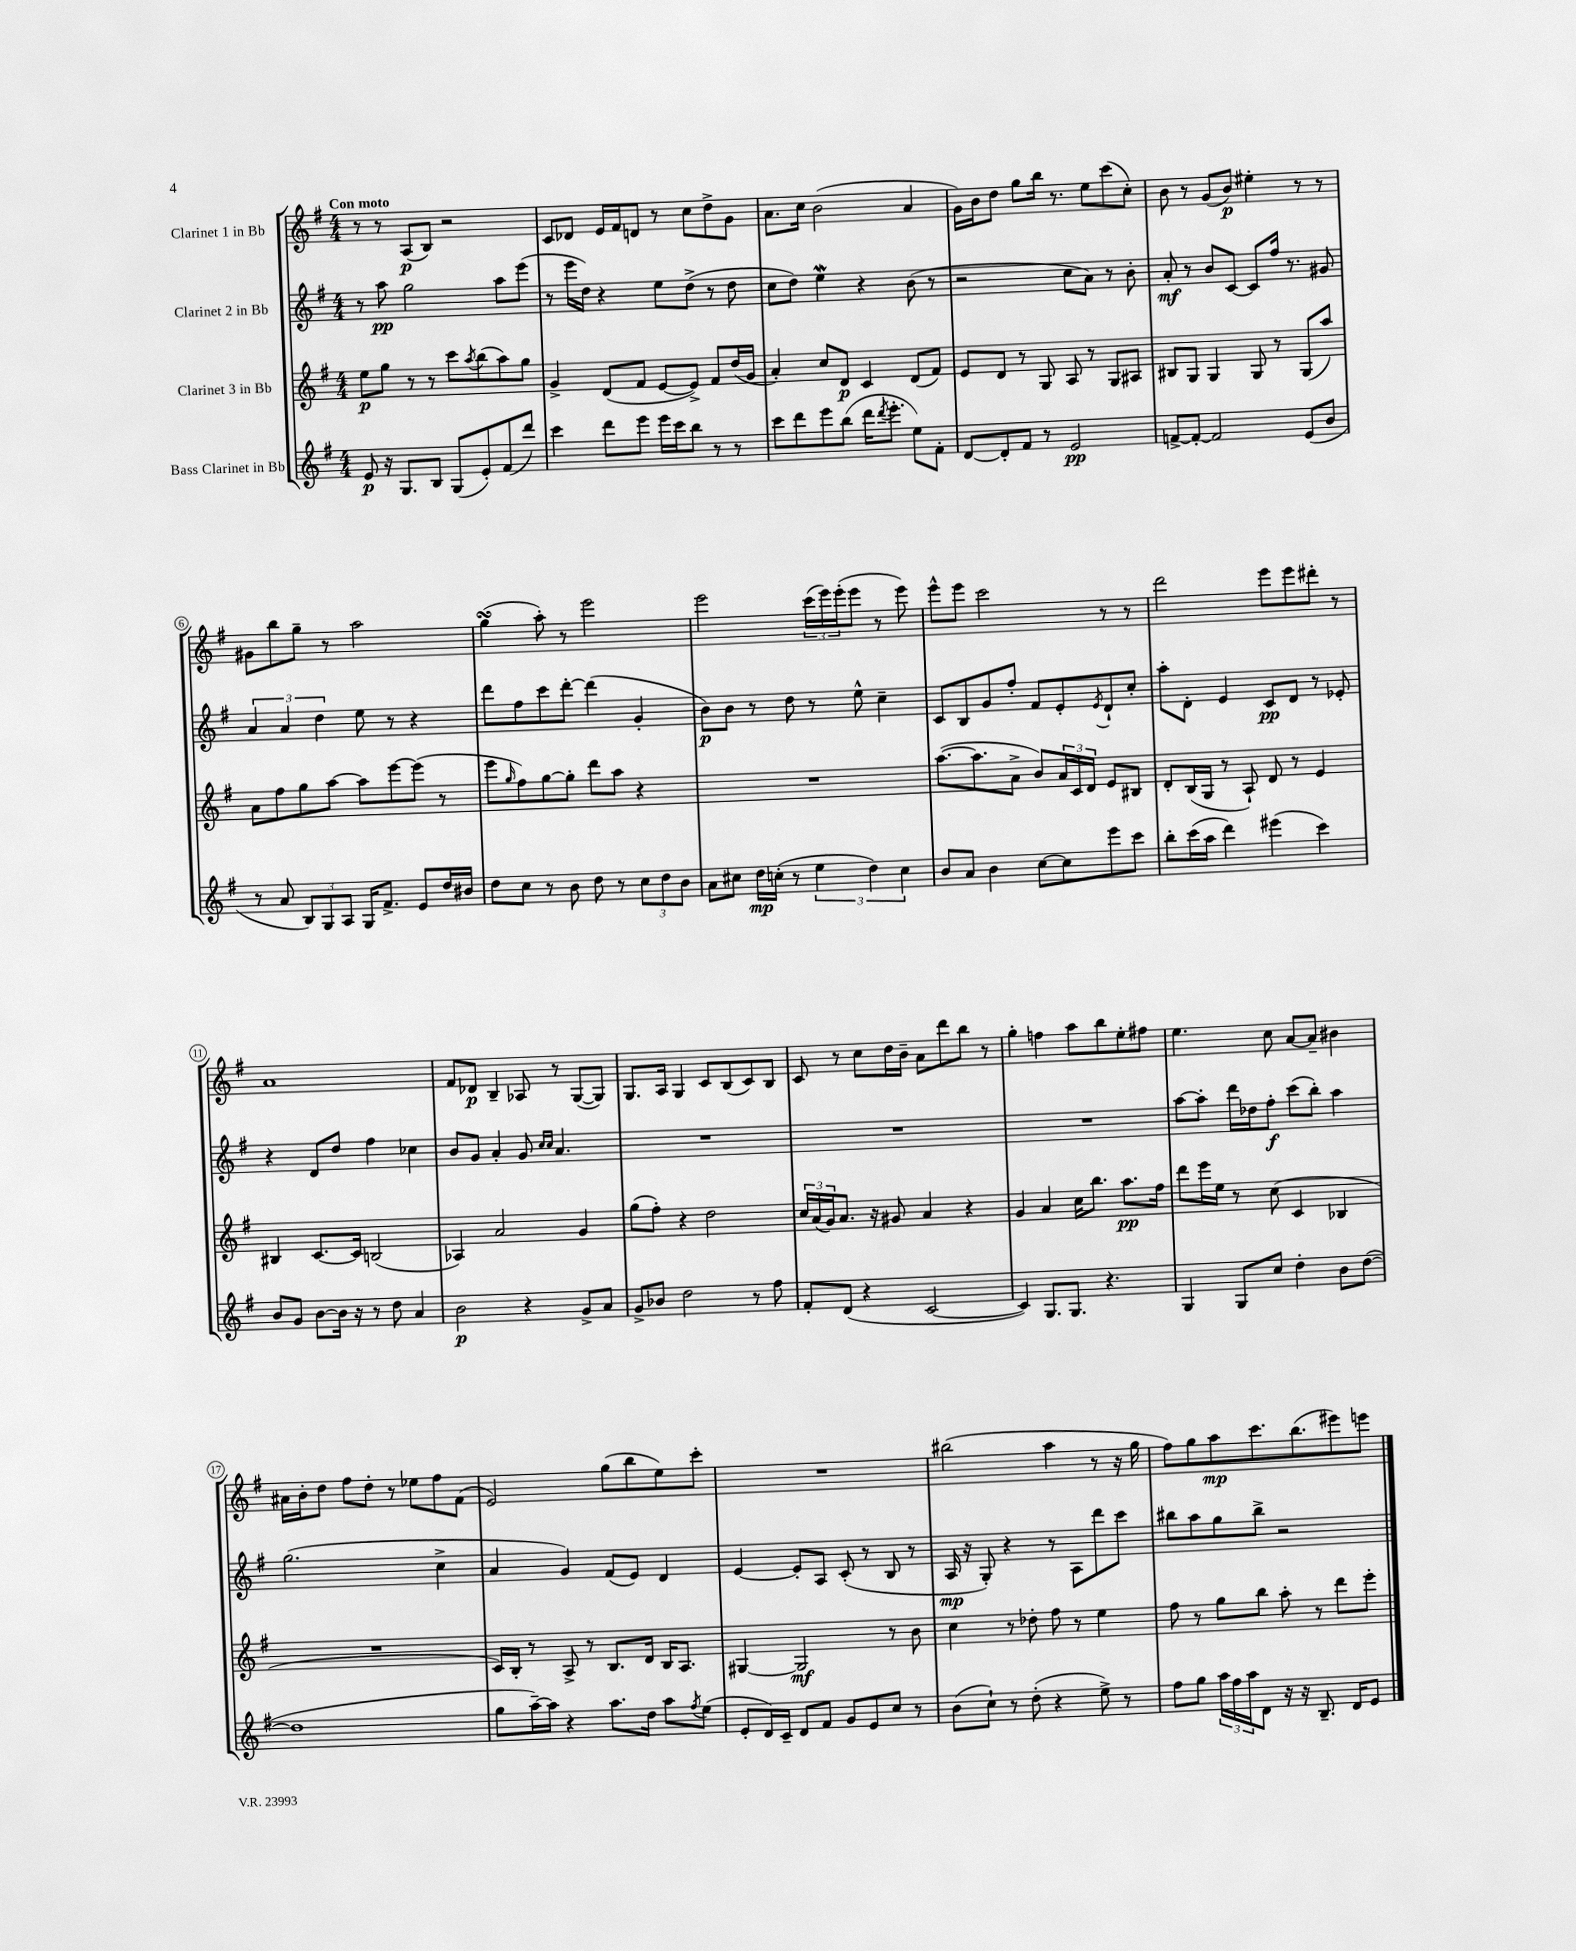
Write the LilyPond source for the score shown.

<<
\new StaffGroup <<
\new Staff = "s0" \with { instrumentName = "Clarinet 1 in Bb" } {
    \clef treble \key g \major \numericTimeSignature \time 4/4 \tempo "Con moto"
    r8 r8 a8\p( b8) r2 |
    c'8 des'8 e'16 fis'16 d'8 r8 c''8 d''8-> g'8 |
    a'8. c''16 b'2( a'4 |
    g'16) b'16 d''8 g''8 b''16 r8. e''8 c'''8( c''8-.) |
    b'8 r8 g'8( b'8\p) eis''4-. r8 r8 |
    gis'8 b''8 g''8-- r8 a''2 |
    g''4\turn( a''8-.) r8 e'''2 |
    e'''2 \tuplet 3/2 { c'''16( e'''16) e'''16-.( } e'''8 r8 e'''8) |
    e'''8-^ e'''8 c'''2 r8 r8 |
    d'''2 e'''8 e'''8 dis'''8-. r8 |
    a'1 |
    fis'8 des'8\p b4-- aes8 r8 g8~( g8) |
    g8. a16 g4 c'8 b8( c'8) b8 |
    c'8 r8 c''8 d''16 b'16-- a'8 d'''8 b''8 r8 |
    g''4-. f''4 a''8 b''8 e''8-. fis''8 |
    e''4. c''8 a'8~ a'8-- bis'4 |
    ais'16 b'16-. d''8 fis''8 d''8-. r8 ees''8 fis''8 fis'8( |
    e'2) g''8( b''8 e''8) c'''8-. |
    R1 |
    bis''2( a''4 r8 r16 g''16 |
    fis''8) g''8 a''8\mp c'''8. b''8.( eis'''8) e'''8 \bar "|." |
}
\new Staff = "s1" \with { instrumentName = "Clarinet 2 in Bb" } {
    \clef treble \key g \major \numericTimeSignature \time 4/4
    r8 a''8\pp g''2 a''8 e'''8( |
    r8 e'''16 d''16) r4 e''8 d''8->( r8 d''8 |
    c''8 d''8) e''4\mordent r4 b'8( r8 |
    r2 c''8 a'8) r8 b'8-. |
    a'8-.\mf r8 b'8 c'8~ c'8 fis''16 r8. gis'8 |
    \tuplet 3/2 { a'4 a'4 d''4 } e''8 r8 r4 |
    d'''8 fis''8 c'''8 d'''8~-. d'''4( g'4-. |
    b'8\p) b'8 r8 d''8 r8 e''8-^ c''4-- |
    c'8 b8 g'8 fis''8-. fis'8 e'8-. \acciaccatura { e'8 } d'8-! c''8-. |
    a''8-. d'8-. e'4 c'8\pp d'8 r8 ees'8-. |
    r4 d'8 d''8 fis''4 ces''4 |
    b'8 g'8 a'4-. g'8 \grace { c''16 c''16 } a'4. |
    R1 |
    R1 |
    R1 |
    a''8~ a''8-. d'''16 des''16 fis''8-.\f c'''8( b''8-.) a''4 |
    g''2.( c''4-> |
    a'4 g'4) fis'8( e'8) d'4 |
    e'4~ e'8-. a8 c'8-.( r8 b8 r8 |
    a16\mp r16 g8-.) r4 r8 a8 d'''8 c'''8 |
    bis''8 a''8 g''8 bis''8-> r2 \bar "|." |
}
\new Staff = "s2" \with { instrumentName = "Clarinet 3 in Bb" } {
    \clef treble \key g \major \numericTimeSignature \time 4/4
    e''8\p g''8 r8 r8 c'''8 \acciaccatura { a''8 } b''8( a''8) g''8 |
    g'4-> d'8( fis'8 e'8~ e'8->) fis'8 d''16( g'16 |
    a'4-.) c''8 d'8\p c'4 d'8( fis'8) |
    e'8 d'8 r8 g8 a8 r8 g8 ais8 |
    bis8 g8 g4 g8 r8 g8( a''8) |
    a'8 fis''8 g''8 a''8~ a''8 e'''8~ e'''8( r8 |
    e'''8 \grace { g''16 } fis''8) g''8~ g''8-. d'''8 a''8 r4 |
    R1 |
    a''8.~( a''8. a'8-> b'8) \tuplet 3/2 { a'16 c'16 d'16 } e'8 bis8 |
    d'8-. b16( g16 r8 a8-!) d'8 r8 e'4 |
    bis4 c'8.~ c'16 b2( |
    aes4) a'2 g'4 |
    g''8( fis''8-.) r4 d''2 |
    \tuplet 3/2 { c''16 a'16( g'16) } a'8. r16 gis'8 a'4 r4 |
    g'4 a'4 c''16 b''8. a''8.\pp fis''16 |
    d'''8 e'''16 e''16 r8 c''8( c'4 bes4 |
    R1 |
    c'16) b16-. r8 a8-> r8 b8. d'16 b16 a8. |
    gis4~ gis2\mf r8 b'8 |
    c''4 r8 des''8-. fis''8 r8 e''4 |
    fis''8 r8 g''8 b''8 a''8-. r8 d'''8 e'''8-. \bar "|." |
}
\new Staff = "s3" \with { instrumentName = "Bass Clarinet in Bb" } {
    \clef treble \key g \major \numericTimeSignature \time 4/4
    e'8\p r16 g8. b8 g8( e'8-.) fis'8( d'''8) |
    c'''4 d'''8 e'''8 e'''16 c'''16 b''8 r8 r8 |
    c'''8 d'''8 e'''8 b''8( d'''16 \acciaccatura { d'''8 } e'''8.-. e''8) fis'8-. |
    d'8~ d'8-. fis'8 r8 e'2\pp |
    f'8~-> f'8~-. f'2 e'8( b'8 |
    r8 a'8 \tuplet 3/2 { b8) g8 a8 } g16 fis'8.-> e'8 d''16 bis'16 |
    d''8 c''8 r8 b'8 d''8 r8 \tuplet 3/2 { c''8 d''8 b'8 } |
    a'8 cis''8 d''16\mp c''16-.( r8 \tuplet 3/2 { e''4 d''4) c''4 } |
    b'8 a'8 b'4 c''8~ c''8 e'''8 c'''8 |
    b''8-. c'''16( a''16 d'''4) eis'''4( c'''4) |
    b'8 g'8 b'8~ b'16 r16 r8 d''8 a'4 |
    b'2\p r4 g'8-> a'8 |
    g'8-> bes'8 d''2 r8 fis''8 |
    fis'8-. d'8( r4 c'2~ |
    c'4) g8. g8. r4. |
    g4 g8 c''8 d''4-. b'8 d''8~( |
    d''1 |
    g''8 a''16~--) a''16 r4 a''8. d''16 a''8 \acciaccatura { fis''8 } e''8( |
    e'8-. d'16) c'16-- d'8 fis'8 g'8 e'8 c''8 r8 |
    b'8( c''8-!) r8 d''8-.( r4 e''8->) r8 |
    fis''8 g''8 \tuplet 3/2 { a''16 fis''16 a''16 } d'8 r16 r16 b8.-- d'16 e'8 \bar "|." |
}
>>
>>
\layout { \context { \Score \override BarNumber.stencil = #(make-stencil-circler 0.1 0.3 ly:text-interface::print) } }
